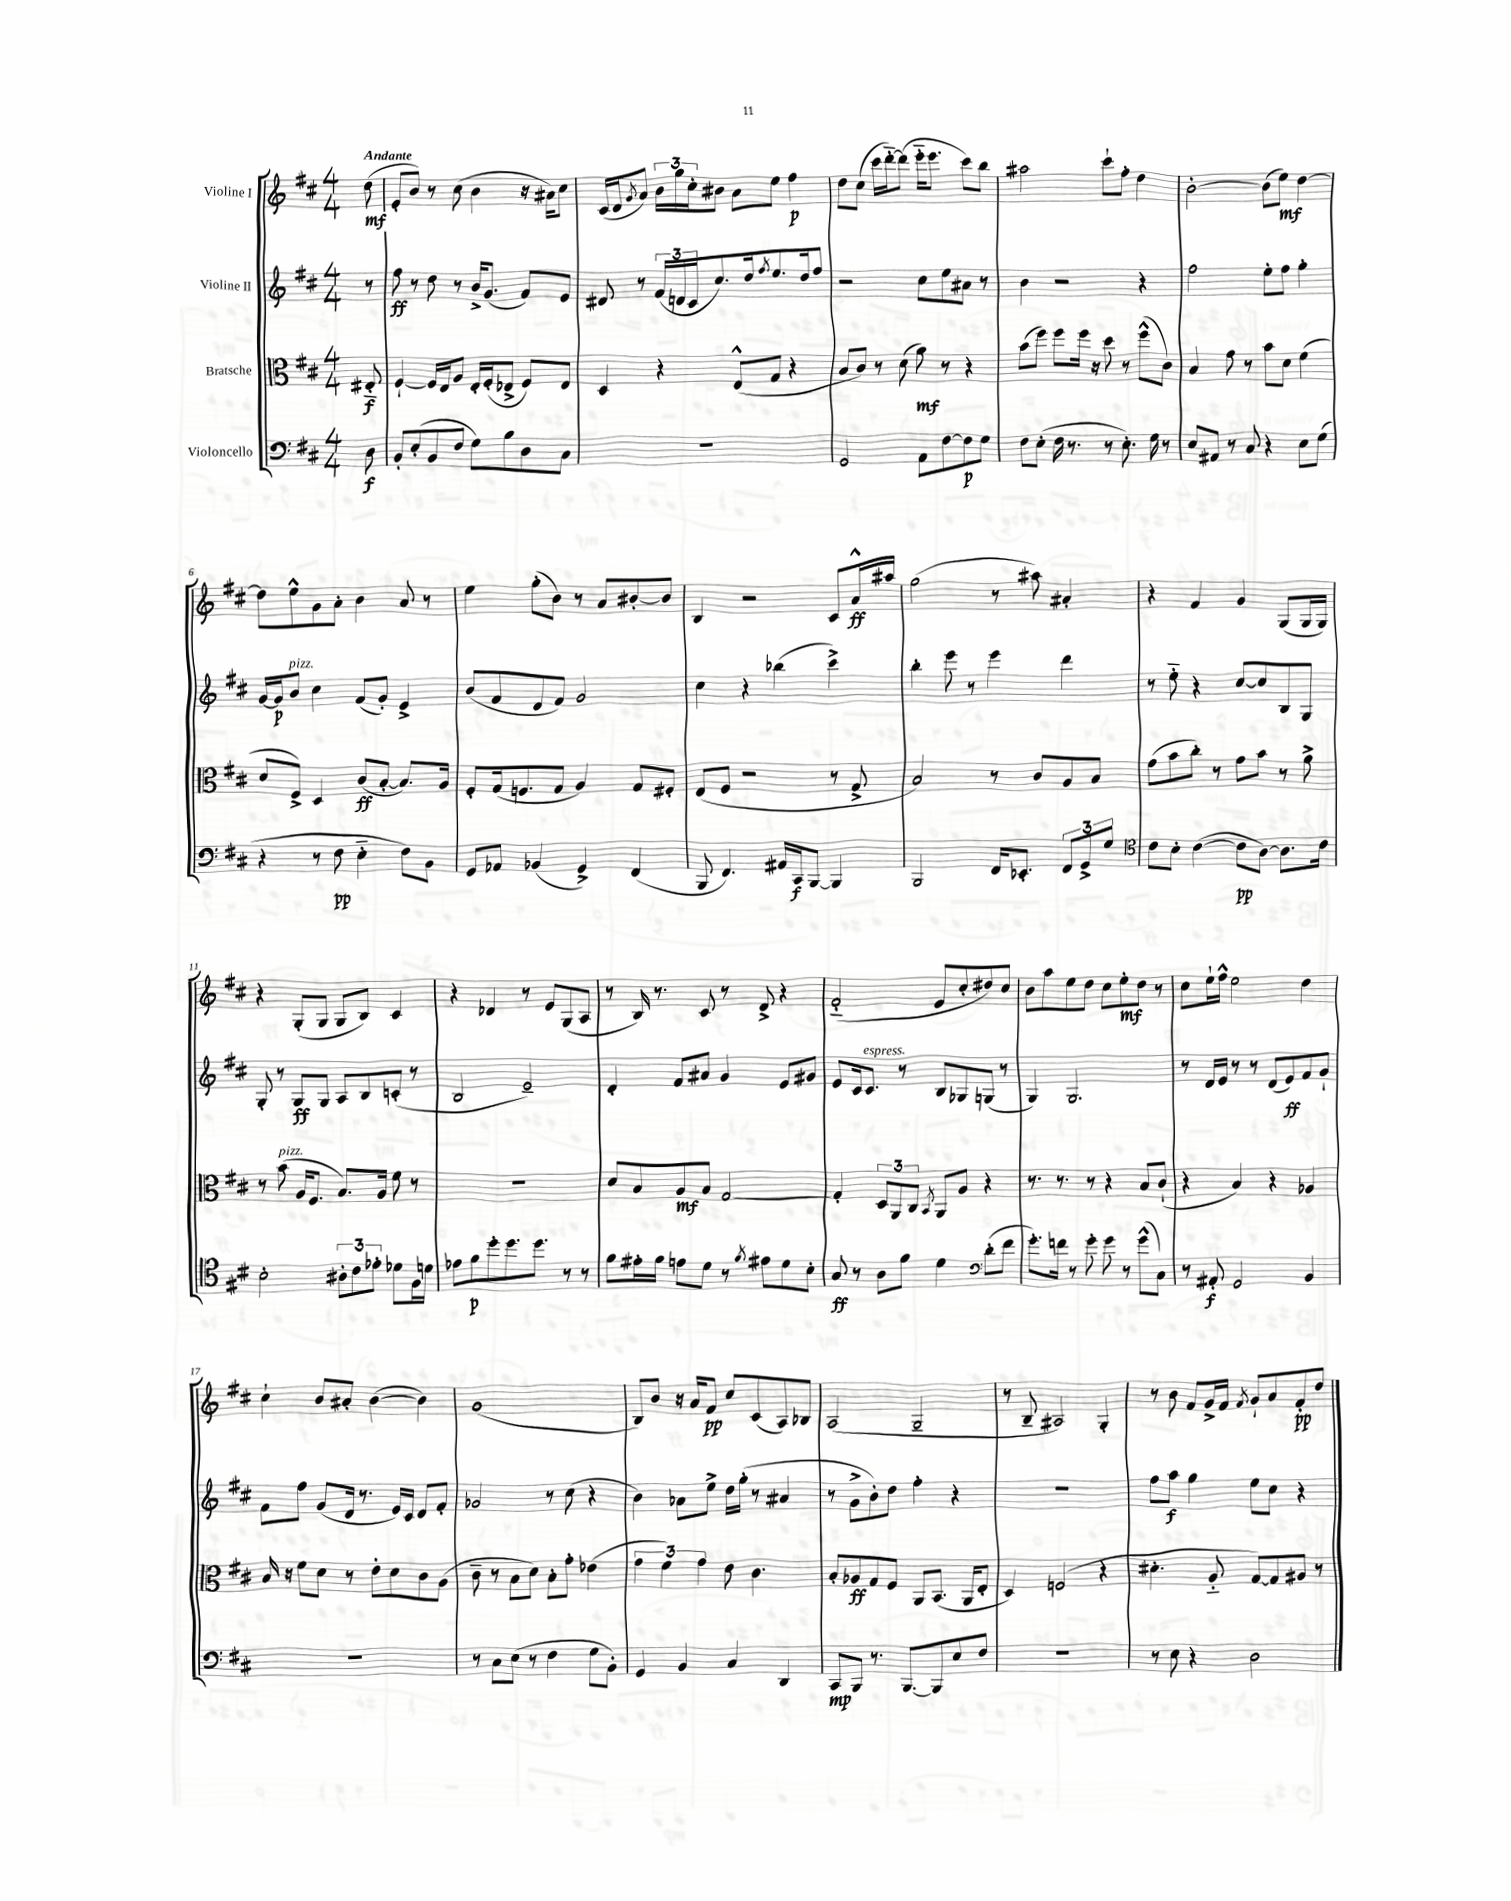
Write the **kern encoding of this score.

**kern	**kern	**kern	**kern
*staff4	*staff3	*staff2	*staff1
*clefF4	*clefC3	*clefG2	*clefG2
*k[f#c#]	*k[f#c#]	*k[f#c#]	*k[f#c#]
*M4/4	*M4/4	*M4/4	*M4/4
8D	8E#'~	8r	(8dd
=	=	=	=
8BB'	[4F#`	8ff#	8e'
(8E'	.	8r	8b)
8BB	16F#]	8dd	8r
.	16E	.	.
8F#	8A	8r	(8cc#
8G)	16E'	16b^	4b
.	(16F#'	(8.g	.
8B	8E-^	.	.
8D	8F#)	8f#)	16r
.	.	.	16a#)
8C#	8E-	8e	8cc#
=	=	=	=
1r	4D	8d#	(16c#
.	.	.	16d
.	.	.	8qg
.	.	8r	8a)
.	4r	(24f#	24b
.	.	24d	24gg
.	.	24c#	24cc#'
.	.	8.cc#)	8b#
.	(8E^^	.	8a
.	.	16dd	.
.	.	8qff#	.
.	8G	8.ee	8ee
.	4r	.	4ff#
.	.	16dd	.
.	.	8ff#	.
=	=	=	=
2GG	8B	2r	8dd
.	8c#)	.	(8cc#
.	8r	.	16ccc#
.	.	.	[16ddd'~)
.	(8d	.	(8ddd]
8AA	8a)	8cc#	16eee'~
.	.	.	8.eee
[8F#	8r	8ee	.
8F#]	4r	8a#	8ccc#)
8G	.	8r	8bb
=	=	=	=
8F#	(8b	4b	2aa#
(8E'	8ff#)	.	.
16F#	8ff#	2r	.
8.r	.	.	.
.	16ff#	.	.
.	16r	.	.
8r	8dd	.	8ccc#`
8.E')	8r	.	8ff#'
.	(8ff#^^	4r	4dd
16G	.	.	.
8r	8c#)	.	.
=	=	=	=
8E	4B	2ff#	[2b'
8AA#	.	.	.
8r	8g	.	.
8C#	8r	.	.
4r	8b	8ee'	(8b]
.	8d	8ff#	8ee)
8E	(4f#	4gg'	[4dd
(8G	.	.	.
=	=	=	=
4r	8d	[16g	8dd]
.	.	16g]	.
.	8F#^)	8b	8ee^^
8r	4D	4cc#	8g
8F#	.	.	8a'
4E'~	(8c#	(8f#	4b
.	[8B'	8g')	.
8F#)	8.B])	4e^	8a
8BB	.	.	8r
.	16A	.	.
=	=	=	=
8GG	8F#'	(8b	4ee
8AA-	(16G	8f#	.
.	8.F	.	.
(4BB-	.	8d	(8gg'
.	8G	8f#)	8b)
4GG^)	4A)	2g	8r
.	.	.	8a
(4FF#	8G	.	[8b#'
.	8F#'	.	8b#]
=	=	=	=
8BBB	(8E	4cc#	4B
4.FF#)	8F#	.	.
.	2r	4r	2r
16AA#	.	(4bb-	.
16CC#	.	.	.
[8BBB	.	.	.
4BBB]	8r	4ccc#^)	8c#
.	8G^	.	16a^^
.	.	.	16aa#
=	=	=	=
2BBB	2B)	4bb'	(2gg
.	.	8eee	.
.	.	8r	.
16FF#	8r	4eee	8r
8.EE-'	.	.	.
.	8c#	.	8aa#)
12FF#	8A	4ddd	4a#'
12GG^	.	.	.
.	8B	.	.
12G	.	.	.
=	=	=	=
*clefC4	*	*	*
8c#	(8g	8r	4r
8B'	8b	8ee'~	.
([4c#	8cc#')	4r	4f#
.	8r	.	.
8c#]	8g	[8cc#	4g
[8A)	8b	8cc#]	.
8.A]	8r	8B	(8G
.	8a^	8G	16G
16c#	.	.	16G)
=	=	=	=
2B'	8r	8G'	4r
.	(8b	8r	.
.	16A	8G	(8G'
.	8.F#	.	.
.	.	8G	8G
12A#'	8.B)	8A	8G
12c#	.	.	.
.	.	8B	8B)
12e-'	.	.	.
.	16A	.	.
8d-	8f#	(8c'	4c#
16F#	8r	8r	.
16d	.	.	.
=	=	=	=
8e-	1r	2B	4r
8f#	.	.	.
8dd'	.	.	4d-
8.dd	.	.	.
.	.	2e~)	8r
8.dd	.	.	.
.	.	.	8e
8r	.	.	(8G
8r	.	.	8A
=	=	=	=
8f#	8d	4d'	8r
16e#'	8B	.	16B)
16f#	.	.	8.r
8e	8A	8f#	.
8d	8B	8a#	8c#
8r	[2G	4g	8r
8qf#	.	.	.
8e#	.	.	8d^
8d	.	8e	4r
8B'	.	8g#	.
=	=	=	=
8G	4G']	8e	(2f#'~
8r	.	16c#	.
.	.	8.c#	.
8A	12D	.	.
.	12AA	.	.
8f#	.	8r	.
.	12C#	.	.
.	8qBB	.	.
4d	8AA	8B	8e
.	8A	8G-	8cc#'
*clefF4	*	*	*
(8d'	4r	(8G	8dd#)
8f#	.	8r	8cc#
=	=	=	=
8.g')	8.r	4G)	8b
.	.	.	8aa
16f	8.r	.	.
8r	.	2.G	8ee
8g'	8r	.	8dd
8g	4r	.	8cc#
8r	.	.	8ee'
(8g^^	8B	.	8dd
8C#)	(8c#`	.	8r
=	=	=	=
8r	4r	8r	8cc#
8AA#'	.	16d	16ee`
.	.	16e	16ff#^^
2GG	4B)	8r	2ee
.	.	8r	.
.	4r	(8d	.
.	.	8e)	.
4BB	4A-	8f#	4dd
.	.	8g`	.
=	=	=	=
1r	16B	8f#	4cc#`
.	16r	.	.
.	8f#	8ff#	.
.	8d	(8g	8b
.	8r	16d	8a#'
.	.	8.r	.
.	8e'	.	([4b
.	8d	16e)	.
.	.	16c#	.
.	8c#	8d	4b])
.	(8A	8f#'	.
=	=	=	=
8r	8c#~	2g-	(1g
8C#	8r	.	.
(8E	8B	.	.
8r	8d)	.	.
4F#	8B'	8r	.
.	8g'	(8cc#	.
8G	(4e-	4r	.
8BB')	.	.	.
=	=	=	=
4GG	6g	4b)	8B)
.	.	.	8b
.	6f#)	.	.
4BB	.	8a-	16r
.	.	.	16a
.	6g	.	.
.	.	8ee^	8f#
4C#	8e	16dd	8cc#
.	.	(16gg'	.
.	4.c#	8r	(8c#
4DD	.	4a#	8A)
.	.	.	8B-
=	=	=	=
8CC#	8B'	8r	(2A
8BBB	8A-	8g^	.
8.r	8G	8b')	.
.	8F#	8dd	.
[8.BBB	.	.	.
.	8AA	4ff#'	2G~
8BBB]	(8.BB	.	.
8E	.	4r	.
.	16AA	.	.
8F#	8E'	.	.
=	=	=	=
1r	4D)	1r	8r
.	.	.	8B~
.	(2F	.	2A#)
.	4r	.	4G'
=	=	=	=
8r	4.d#'	8ff#	8r
8E	.	8aa	8b
4r	.	4gg	8f#
.	8A'~	.	16g^
.	.	.	16f#
.	.	.	8qf#
2D	[8G)	8ee	8g`
.	8G]	8cc#	8a
.	8A#	4r	8f#'
.	8r	.	8dd
==	==	==	==
*-	*-	*-	*-
